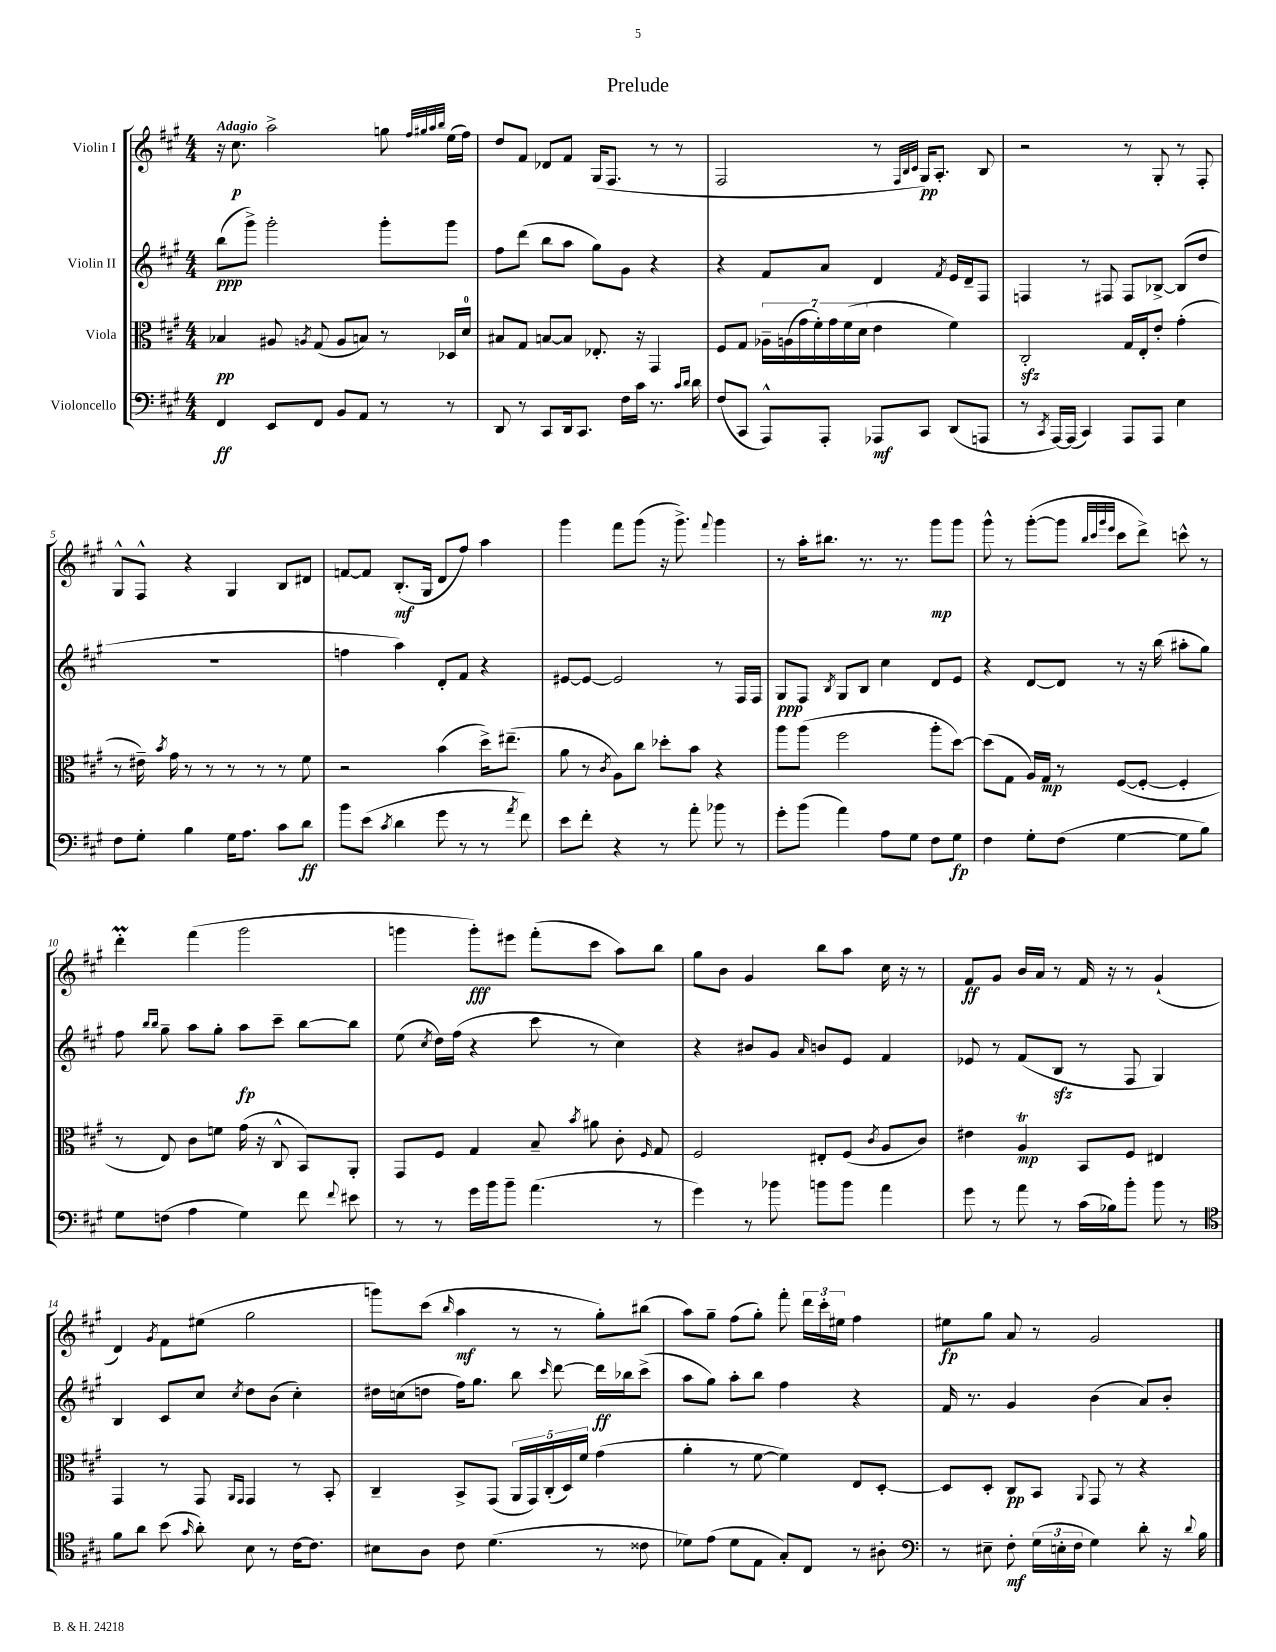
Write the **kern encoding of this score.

**kern	**dynam	**kern	**dynam	**kern	**dynam	**kern	**dynam
*part4	*part4	*part3	*part3	*part2	*part2	*part1	*part1
*staff4	*staff4	*staff3	*staff3	*staff2	*staff2	*staff1	*staff1
*I"Violoncello	*	*I"Viola	*	*I"Violin II	*	*I"Violin I	*
*clefF4	*	*clefC3	*	*clefG2	*	*clefG2	*
*k[f#c#g#]	*	*k[f#c#g#]	*	*k[f#c#g#]	*	*k[f#c#g#]	*
*M4/4	*	*M4/4	*	*M4/4	*	*M4/4	*
=1	=1	=1	=1	=1	=1	=1	=1
!	!	!	!	!	!	!LO:TX:a:B:t=Adagio	!
4FF#/	ff	4B-X/	pp	(8bb\L	ppp	16r	.
.	.	.	.	.	.	8.cc#\	p
.	.	.	.	8ggg#^\J)	.	.	.
8EE/L	.	8A#X/	.	2ggg#'\	.	2aa^\	.
.	.	8qAn/	.	.	.	.	.
8FF#/J	.	(8G#/	.	.	.	.	.
8BB/L	.	8A/L	.	.	.	.	.
8AA/J	.	8Bn/J)	.	.	.	.	.
8r	.	8r	.	8ggg#'\L	.	8ggn\	.
.	.	.	.	.	.	32qqff#/LLL	.
.	.	.	.	.	.	32qqgg#X/	.
.	.	.	.	.	.	32qqaa/	.
.	.	.	.	.	.	32qqbb/JJJ	.
8r	.	16D-X/LL	.	8ggg#\J	.	(16ee\LL	.
.	.	16d/JJ	.	.	.	16ff#\JJ)	.
=2	=2	=2	=2	=2	=2	=2	=2
8DD/	.	8B#X/L	.	8ff#\L	.	8dd/L	.
8r	.	8G#/J	.	(8ddd\J	.	8f#/J	.
8CC#/L	.	[8Bn/L	.	8bb\L	.	8d-X/L	.
16DD/k	.	8B/J]	.	8aa\J	.	8f#/J	.
8.CC#/J	.	.	.	.	.	.	.
.	.	8.E-X'/	.	8gg#\L)	.	(16G#/KL	.
.	.	.	.	.	.	8.F#/J	.
16F#\LL	.	.	.	8g#\J	.	.	.
16c#\JJ	.	16r	.	.	.	.	.
8.r	.	4GG#/	.	4r	.	8r	.
.	.	.	.	.	.	8r	.
16qqc#/LL	.	.	.	.	.	.	.
16qqd/JJ	.	.	.	.	.	.	.
16d\	.	.	.	.	.	.	.
=3	=3	=3	=3	=3	=3	=3	=3
(8F#/L	.	8F#/L	.	4r	.	2F#/	.
8CC#/J	.	8G#/J	.	.	.	.	.
8AAA^^/L)	.	28A-X~\LL	.	8f#/L	.	.	.
.	.	(28An\	.	.	.	.	.
.	.	28g#\	.	.	.	.	.
.	.	28f#'\)	.	.	.	.	.
8AAA'/J	.	.	.	8a/J	.	.	.
.	.	28g#\	.	.	.	.	.
.	.	(28f#\	.	.	.	.	.
.	.	28d\JJ	.	.	.	.	.
8AAA-X/L	mf	4e\	.	4d/	.	8r	.
.	.	.	.	.	.	32qqF#/LLL	.
.	.	.	.	.	.	32qqB/	.
.	.	.	.	.	.	32qqc#/JJJ	.
8CC#/J	.	.	.	.	.	16G#/KL)	pp
.	.	.	.	.	.	8.A'/J	.
.	.	.	.	8qf#/	.	.	.
(8DD/L	.	4f#\)	.	16e/LL	.	.	.
.	.	.	.	16d~/J	.	.	.
8AAAn/J	.	.	.	8F#/J	.	8B/	.
=4	=4	=4	=4	=4	=4	=4	=4
8r	.	2C#zz'/	.	4Fn/	.	2r	.
8qCC#/	.	.	.	.	.	.	.
[16AAA/LL)	.	.	.	.	.	.	.
(16AAA/JJ]	.	.	.	.	.	.	.
4CC#/)	.	.	.	8r	.	.	.
.	.	.	.	8F#X/	.	.	.
8AAA/L	.	16G#/LL	.	8F#/L	.	8r	.
.	.	16E'/J	.	.	.	.	.
8AAA/J	.	8e'/J	.	[8B-X^/J	.	8G#'/	.
4E\	.	(4g#'\	.	(8B-/L]	.	8r	.
.	.	.	.	8dd/J	.	8F#'/	.
!!LO:LB:g=z
=5	=5	=5	=5	=5	=5	=5	=5
8F#\L	.	8r	.	1r	.	8G#^^/L	.
8G#'\J	.	16e#X~\)	.	.	.	8F#^^/J	.
.	.	8qb/	.	.	.	.	.
.	.	16g#\	.	.	.	.	.
4B\	.	8r	.	.	.	4r	.
.	.	8r	.	.	.	.	.
16G#\KL	.	8r	.	.	.	4G#/	.
8.A\J	.	.	.	.	.	.	.
.	.	8r	.	.	.	.	.
8c#\L	.	8r	.	.	.	8B/L	.
8d\J	ff	8f#\	.	.	.	8d#X/J	.
=6	=6	=6	=6	=6	=6	=6	=6
8b\L	.	2r	.	4ffn\	.	[8fn/L	.
(8e\J	.	.	.	.	.	8f/J]	.
8qc#/	.	.	.	.	.	.	.
4d\	.	.	.	4aa\)	.	(8.B'/L	mf
.	.	.	.	.	.	16G#/Jk	.
8g#\	.	(4b\	.	8d'/L	.	8d/L	.
8r	.	.	.	8f#/J	.	8ff#/J)	.
8r	.	16dd^\KL)	.	4r	.	4aa\	.
.	.	(8.ee#X~\J	.	.	.	.	.
8qa/	.	.	.	.	.	.	.
8f#\)	.	.	.	.	.	.	.
=7	=7	=7	=7	=7	=7	=7	=7
8e\L	.	8a\	.	[8e#X/L	.	4ggg#\	.
8f#'\J	.	8r	.	8e#/J_	.	.	.
.	.	8qc#/	.	.	.	.	.
4r	.	8A\L)	.	2e#/]	.	8fff#\L	.
.	.	8cc#\J	.	.	.	(8ggg#\J	.
8r	.	8dd-X'\L	.	.	.	16r	.
.	.	.	.	.	.	8.ggg#^\)	.
8a'\	.	8b\J	.	.	.	.	.
.	.	.	.	.	.	8qqfff#/	.
8b-X\	.	4r	.	8r	.	4ggg#\	.
8r	.	.	.	16F#/LL	.	.	.
.	.	.	.	16F#/JJ	.	.	.
=8	=8	=8	=8	=8	=8	=8	=8
8g#'\L	.	8aa\L	.	8G#/L	ppp	8r	.
(8b\J	.	(8aa\J	.	8F#/J	.	16aa'\KL	.
.	.	.	.	.	.	8.bb#X\J	.
.	.	.	.	8qB/	.	.	.
4a\)	.	2ff#\	.	8G#/L	.	.	.
.	.	.	.	8B/J	.	8.r	.
8A\L	.	.	.	4cc#\	.	.	.
.	.	.	.	.	.	8.r	.
8G#\J	.	.	.	.	.	.	.
8F#\L	.	8aa'\L	.	8d/L	.	8ggg#\L	mp
8G#\J	fp	[8dd\J)	.	8e/J	.	8ggg#\J	.
=9	=9	=9	=9	=9	=9	=9	=9
4F#\	.	(8dd\L]	.	4r	.	8ggg#^^\	.
.	.	8G#\J	.	.	.	8r	.
8G#'\L	.	16A/LL)	.	[8d/L	.	([8ggg#'\L	.
.	.	16G#/JJ	mp	.	.	.	.
(8F#\J	.	8r	.	8d/J]	.	8ggg#\J]	.
.	.	.	.	.	.	32qqbb/LLL	.
.	.	.	.	.	.	32qqccc#/	.
.	.	.	.	.	.	32qqggg#/	.
.	.	.	.	.	.	32qqeee/JJJ	.
[4G#\	.	([8F#/L	.	8r	.	8ccc#\L	.
.	.	8F#'/J_	.	16r	.	8ddd^\J)	.
.	.	.	.	(16bb\	.	.	.
8G#\L]	.	4F#'/]	.	8aa#X'\L	.	8cccn^^\	.
8B\J)	.	.	.	8gg#\J)	.	8r	.
!!LO:LB:g=z
=10	=10	=10	=10	=10	=10	=10	=10
8G#\L	.	8r	.	8ff#\	.	4dddM'\	.
.	.	.	.	16qqbb/LL	.	.	.
.	.	.	.	16qqbb/JJ	.	.	.
(8Fn\J	.	8E/)	.	8gg#~\	.	.	.
4A\	.	8c#\L	.	8aa\L	.	(4fff#\	.
.	.	8fn\J	.	8gg#'\J	.	.	.
4G#\)	.	(16g#\	.	8aa\L	fp	2ggg#\	.
.	.	16r	.	.	.	.	.
.	.	8C#^^/	.	8ccc#~\J	.	.	.
8f#\	.	8BB/L)	.	[8bb\L	.	.	.
8qqf#/	.	.	.	.	.	.	.
8e#X\	.	8AA'/J	.	8bb\J]	.	.	.
=11	=11	=11	=11	=11	=11	=11	=11
8r	.	8GG#/L	.	(8ee\	.	4gggn\	.
.	.	.	.	8qcc#/	.	.	.
8r	.	8F#/J	.	16dd\LL)	.	.	.
.	.	.	.	(16ff#\JJ	.	.	.
16g#\LL	.	4G#/	.	4r	.	8ggg'\L)	fff
16b\J	.	.	.	.	.	.	.
8b~\J	.	.	.	.	.	8eee#X\J	.
(4.a\	.	8B~/	.	8ccc#\	.	(8fff#'\L	.
.	.	8qb/	.	.	.	.	.
.	.	8a#X\	.	8r	.	8ccc#\J	.
.	.	8c#'\	.	4cc#\)	.	8aa\L)	.
.	.	16qqF#/	.	.	.	.	.
8r	.	8G#/	.	.	.	8bb\J	.
=12	=12	=12	=12	=12	=12	=12	=12
4g#\)	.	2F#/	.	4r	.	8gg#\L	.
.	.	.	.	.	.	8b\J	.
8r	.	.	.	8b#X/L	.	4g#/	.
8b-X\	.	.	.	8g#/J	.	.	.
.	.	.	.	16qqa/	.	.	.
8bn\L	.	8E#X'/L	.	8bn/L	.	8bb\L	.
8b\J	.	(8F#/J	.	8e/J	.	8aa\J	.
.	.	8qc#/	.	.	.	.	.
4a\	.	8A/L	.	4f#/	.	16cc#\	.
.	.	.	.	.	.	16r	.
.	.	8c#/J)	.	.	.	8r	.
=13	=13	=13	=13	=13	=13	=13	=13
8g#\	.	4e#X\	.	8e-X/	.	8f#/L	ff
8r	.	.	.	8r	.	8g#/J	.
8a\	.	4AT/	mp	(8f#/L	.	16b/LL	.
.	.	.	.	.	.	16a/JJ	.
8r	.	.	.	8Bzz/J	.	8r	.
(16c#\LL	.	8BB/L	.	8r	.	16f#/	.
16B-X\J)	.	.	.	.	.	16r	.
8b'\J	.	8F#/J	.	8F#/	.	8r	.
8b\	.	4E#X/	.	4G#/)	.	(4g#`/	.
8r	.	.	.	.	.	.	.
!!LO:LB:g=z
=14	=14	=14	=14	=14	=14	=14	=14
*clefC4	*	*	*	*	*	*	*
8f#\L	.	4GG#/	.	4B/	.	4d/)	.
8a\J	.	.	.	.	.	.	.
.	.	.	.	.	.	8qg#/	.
(8b\	.	8r	.	8c#/L	.	8f#\L	.
16qqg#/	.	.	.	.	.	.	.
8a'\)	.	8GG#/	.	8cc#/J	.	(8ee#X\J	.
.	.	16qqAA/LL	.	.	.	.	.
.	.	16qqGG#/JJ	.	8qcc#/	.	.	.
8B\	.	4GG#/	.	8dd\L	.	2gg#\	.
8r	.	.	.	(8b\J	.	.	.
[16c#\KL	.	8r	.	4cc#'\)	.	.	.
8.c#\J]	.	.	.	.	.	.	.
.	.	8BB'/	.	.	.	.	.
=15	=15	=15	=15	=15	=15	=15	=15
8B#X\L	.	4C#~/	.	16dd#X\LL	.	8gggn\L)	.
.	.	.	.	(16ccn\J	.	.	.
8A\J	.	.	.	8ddn\J	.	(8ccc#\J	.
.	.	.	.	.	.	16qqbb/	.
8c#\	.	8BB^/L	.	16ff#\KL)	.	4aa\	mf
.	.	.	.	8.gg#\J	.	.	.
(4.d\	.	(8GG#/J	.	.	.	.	.
.	.	20AA/LL	.	8bb\	.	8r	.
.	.	20GG#/)	.	.	.	.	.
.	.	(20C#'/	.	.	.	.	.
.	.	.	.	16qqccc#/	.	.	.
.	.	.	.	[8ddd\	.	8r	.
.	.	20D/)	.	.	.	.	.
.	.	20f#/JJ	.	.	.	.	.
8r	.	(4g#\	.	16ddd\LL]	ff	8gg#'\L)	.
.	.	.	.	16bb-X\J	.	.	.
8c##X\	.	.	.	(8ccc#^\J	.	(8bb#X\J	.
=16	=16	=16	=16	=16	=16	=16	=16
8d-X\L)	.	4a'\	.	8aa\L	.	8aa\L)	.
(8e\J	.	.	.	8gg#\J)	.	8gg#~\J	.
8d-\L	.	8r	.	8aa'\L	.	(8ff#\L	.
8E\J	.	[8f#\	.	8bb\J	.	8gg#'\J)	.
8G#'/L)	.	4f#\])	.	4ff#\	.	8fff#'\	.
8C#/J	.	.	.	.	.	24ddd\LL	.
.	.	.	.	.	.	24ccc#'\	.
.	.	.	.	.	.	24ee#X\JJ	.
8r	.	8E/L	.	4r	.	4ff#\	.
8A#X'\	.	[8D'/J	.	.	.	.	.
=17	=17	=17	=17	=17	=17	=17	=17
*clefF4	*	*	*	*	*	*	*
8r	.	8D/L]	.	16f#/	.	8ee#X\L	fp
.	.	.	.	8.r	.	.	.
8E#X~\	.	8D'/J	.	.	.	8gg#\J	.
8F#'\	mf	8C#/L	pp	4g#/	.	8a/	.
(24G#\LL	.	8BB/J	.	.	.	8r	.
24En'\	.	.	.	.	.	.	.
24F#\JJ	.	.	.	.	.	.	.
.	.	8qqAA/	.	.	.	.	.
4G#\)	.	8GG#/	.	(4b\	.	2g#/	.
.	.	8r	.	.	.	.	.
8d'\	.	4r	.	8a/L)	.	.	.
16r	.	.	.	8b'/J	.	.	.
8qqd/	.	.	.	.	.	.	.
16B\	.	.	.	.	.	.	.
==	==	==	==	==	==	==	==
*-	*-	*-	*-	*-	*-	*-	*-
